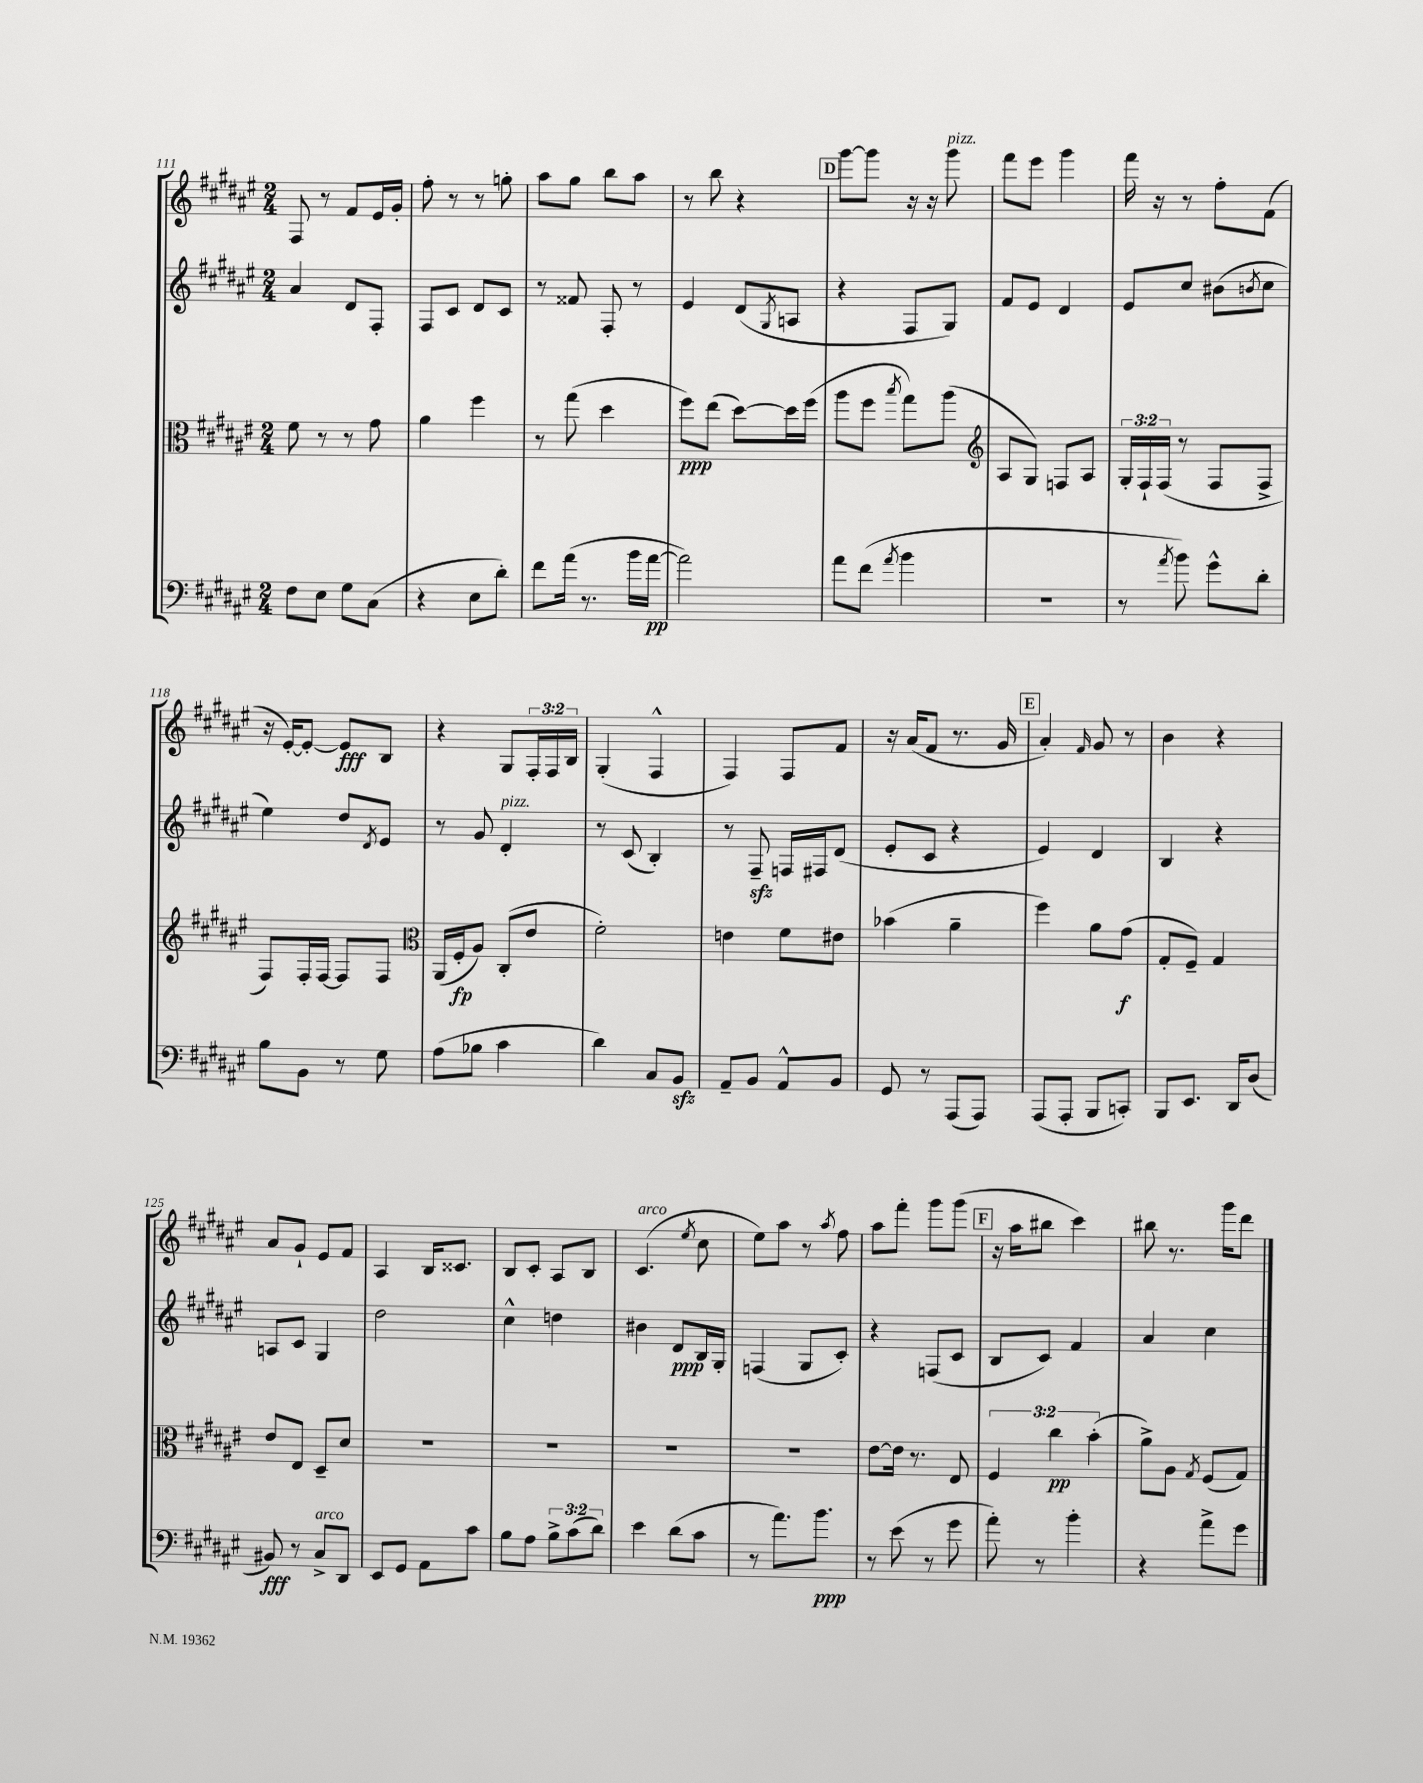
<<
\new StaffGroup <<
\new Staff = "s0" {
    \clef treble \key fis \major \numericTimeSignature \time 2/4 \override Staff.TupletNumber.text = #tuplet-number::calc-fraction-text
    fis8 r8 fis'8 eis'16 gis'16-. |
    fis''8-. r8 r8 g''8-. |
    ais''8 gis''8 b''8 ais''8 |
    r8 b''8 r4 |
    \mark \markup { \box "D" } gis'''8~ gis'''8 r16 r16 gis'''8^\markup { \italic "pizz." } |
    fis'''8 eis'''8 gis'''4 |
    fis'''16 r16 r8 fis''8-. fis'8( |
    r16 eis'16~-.) eis'8~-. eis'8\fff b8 |
    r4 gis8 \tuplet 3/2 { fis16-. fis16 b16 } |
    gis4-.( fis4-^ |
    fis4) fis8 fis'8 |
    r16 ais'16( fis'8 r8. gis'16 |
    \mark \markup { \box "E" } ais'4-.) \grace { fis'16 } gis'8 r8 |
    b'4 r4 |
    ais'8 gis'8-! eis'8 fis'8 |
    ais4 b16 cisis'8. |
    b8 cis'8-. ais8 b8 |
    cis'4.^\markup { \italic "arco" }( \acciaccatura { eis''8 } cis''8 |
    eis''8) ais''8 r8 \acciaccatura { ais''8 } fis''8 |
    ais''8 fis'''8-. gis'''8 gis'''8( |
    \mark \markup { \box "F" } r16 ais''16 bis''8 cis'''4) |
    bis''8 r8. gis'''16 dis'''8 \bar "|." |
}
\new Staff = "s1" {
    \clef treble \key fis \major \numericTimeSignature \time 2/4
    ais'4 dis'8 fis8-. |
    fis8 cis'8 dis'8 cis'8 |
    r8 fisis'8 fis8-. r8 |
    eis'4 dis'8( \acciaccatura { gis8 } a8 |
    \mark \markup { \box "D" } r4 fis8 gis8) |
    fis'8 eis'8 dis'4 |
    eis'8 cis''8 bis'8( \acciaccatura { b'8 } cis''8 |
    eis''4) dis''8 \acciaccatura { dis'8 } eis'8 |
    r8 gis'8 dis'4-.^\markup { \italic "pizz." } |
    r8 cis'8( b4-.) |
    r8 fis8--\sfz f16 fis16 dis'8( |
    eis'8-. cis'8 r4 |
    \mark \markup { \box "E" } eis'4) dis'4 |
    b4 r4 |
    a8 cis'8 gis4 |
    dis''2 |
    cis''4-^ d''4 |
    bis'4 dis'8\ppp b16 gis16-. |
    f4( gis8 cis'8-.) |
    r4 f8( cis'8 |
    \mark \markup { \box "F" } b8 cis'8) fis'4 |
    ais'4 cis''4 \bar "|." |
}
\new Staff = "s2" {
    \clef alto \key fis \major \numericTimeSignature \time 2/4 \override Staff.TupletNumber.text = #tuplet-number::calc-fraction-text
    fis'8 r8 r8 gis'8 |
    ais'4 fis''4 |
    r8 gis''8( dis''4 |
    fis''8\ppp) eis''8( dis''8~) dis''16 fis''16( |
    \mark \markup { \box "D" } ais''8 fis''8 \acciaccatura { b''8 } gis''8) ais''8( |
    \clef treble ais8 gis8) f8 ais8 |
    \tuplet 3/2 { gis16-. fis16-! fis16( } r8 fis8 fis8-> |
    fis8) fis16-. fis16~ fis8 fis8 |
    \clef alto ais,16( fis16-.\fp ais8) cis8-.( eis'8 |
    fis'2-.) |
    e'4 fis'8 eis'8 |
    bes'4( ais'4-- |
    \mark \markup { \box "E" } fis''4) ais'8 gis'8\f( |
    gis8-. fis8--) gis4 |
    eis'8 eis8 dis8-- dis'8 |
    R2 |
    R2 |
    R2 |
    R2 |
    eis'8~ eis'16 r8. eis8 |
    \mark \markup { \box "F" } \tuplet 3/2 { fis4 cis''4\pp b'4-.( } |
    ais'8->) ais8 \acciaccatura { gis8 } fis8( gis8) \bar "|." |
}
\new Staff = "s3" {
    \clef bass \key fis \major \numericTimeSignature \time 2/4 \override Staff.TupletNumber.text = #tuplet-number::calc-fraction-text
    fis8 eis8 gis8 cis8( |
    r4 eis8 dis'8-.) |
    fis'8 ais'16( r8. b'16 ais'16~\pp |
    ais'2) |
    \mark \markup { \box "D" } ais'8 fis'8( \acciaccatura { ais'8 } b'4 |
    R2 |
    r8 \acciaccatura { ais'8 } b'8) gis'8-^ dis'8-. |
    b8 b,8 r8 gis8 |
    ais8( bes8 cis'4 |
    dis'4) cis8 b,8\sfz |
    ais,8-- b,8 ais,8-^ b,8 |
    gis,8 r8 ais,,8( ais,,8) |
    \mark \markup { \box "E" } ais,,8( ais,,8-. b,,8 c,8-.) |
    b,,8 eis,8. dis,16 dis8( |
    bis,8\fff) r8 cis8->^\markup { \italic "arco" } dis,8 |
    eis,8 gis,8 ais,8 cis'8 |
    b8 ais8 \tuplet 3/2 { b8-> cis'8( dis'8) } |
    eis'4 dis'8( cis'8 |
    r8 ais'8.) b'8.\ppp |
    r8 eis'8( r8 gis'8 |
    \mark \markup { \box "F" } ais'8-.) r8 b'4-. |
    r4 ais'8-> gis'8 \bar "|." |
}
>>
>>
\layout { \context { \Score currentBarNumber = #111 } }
